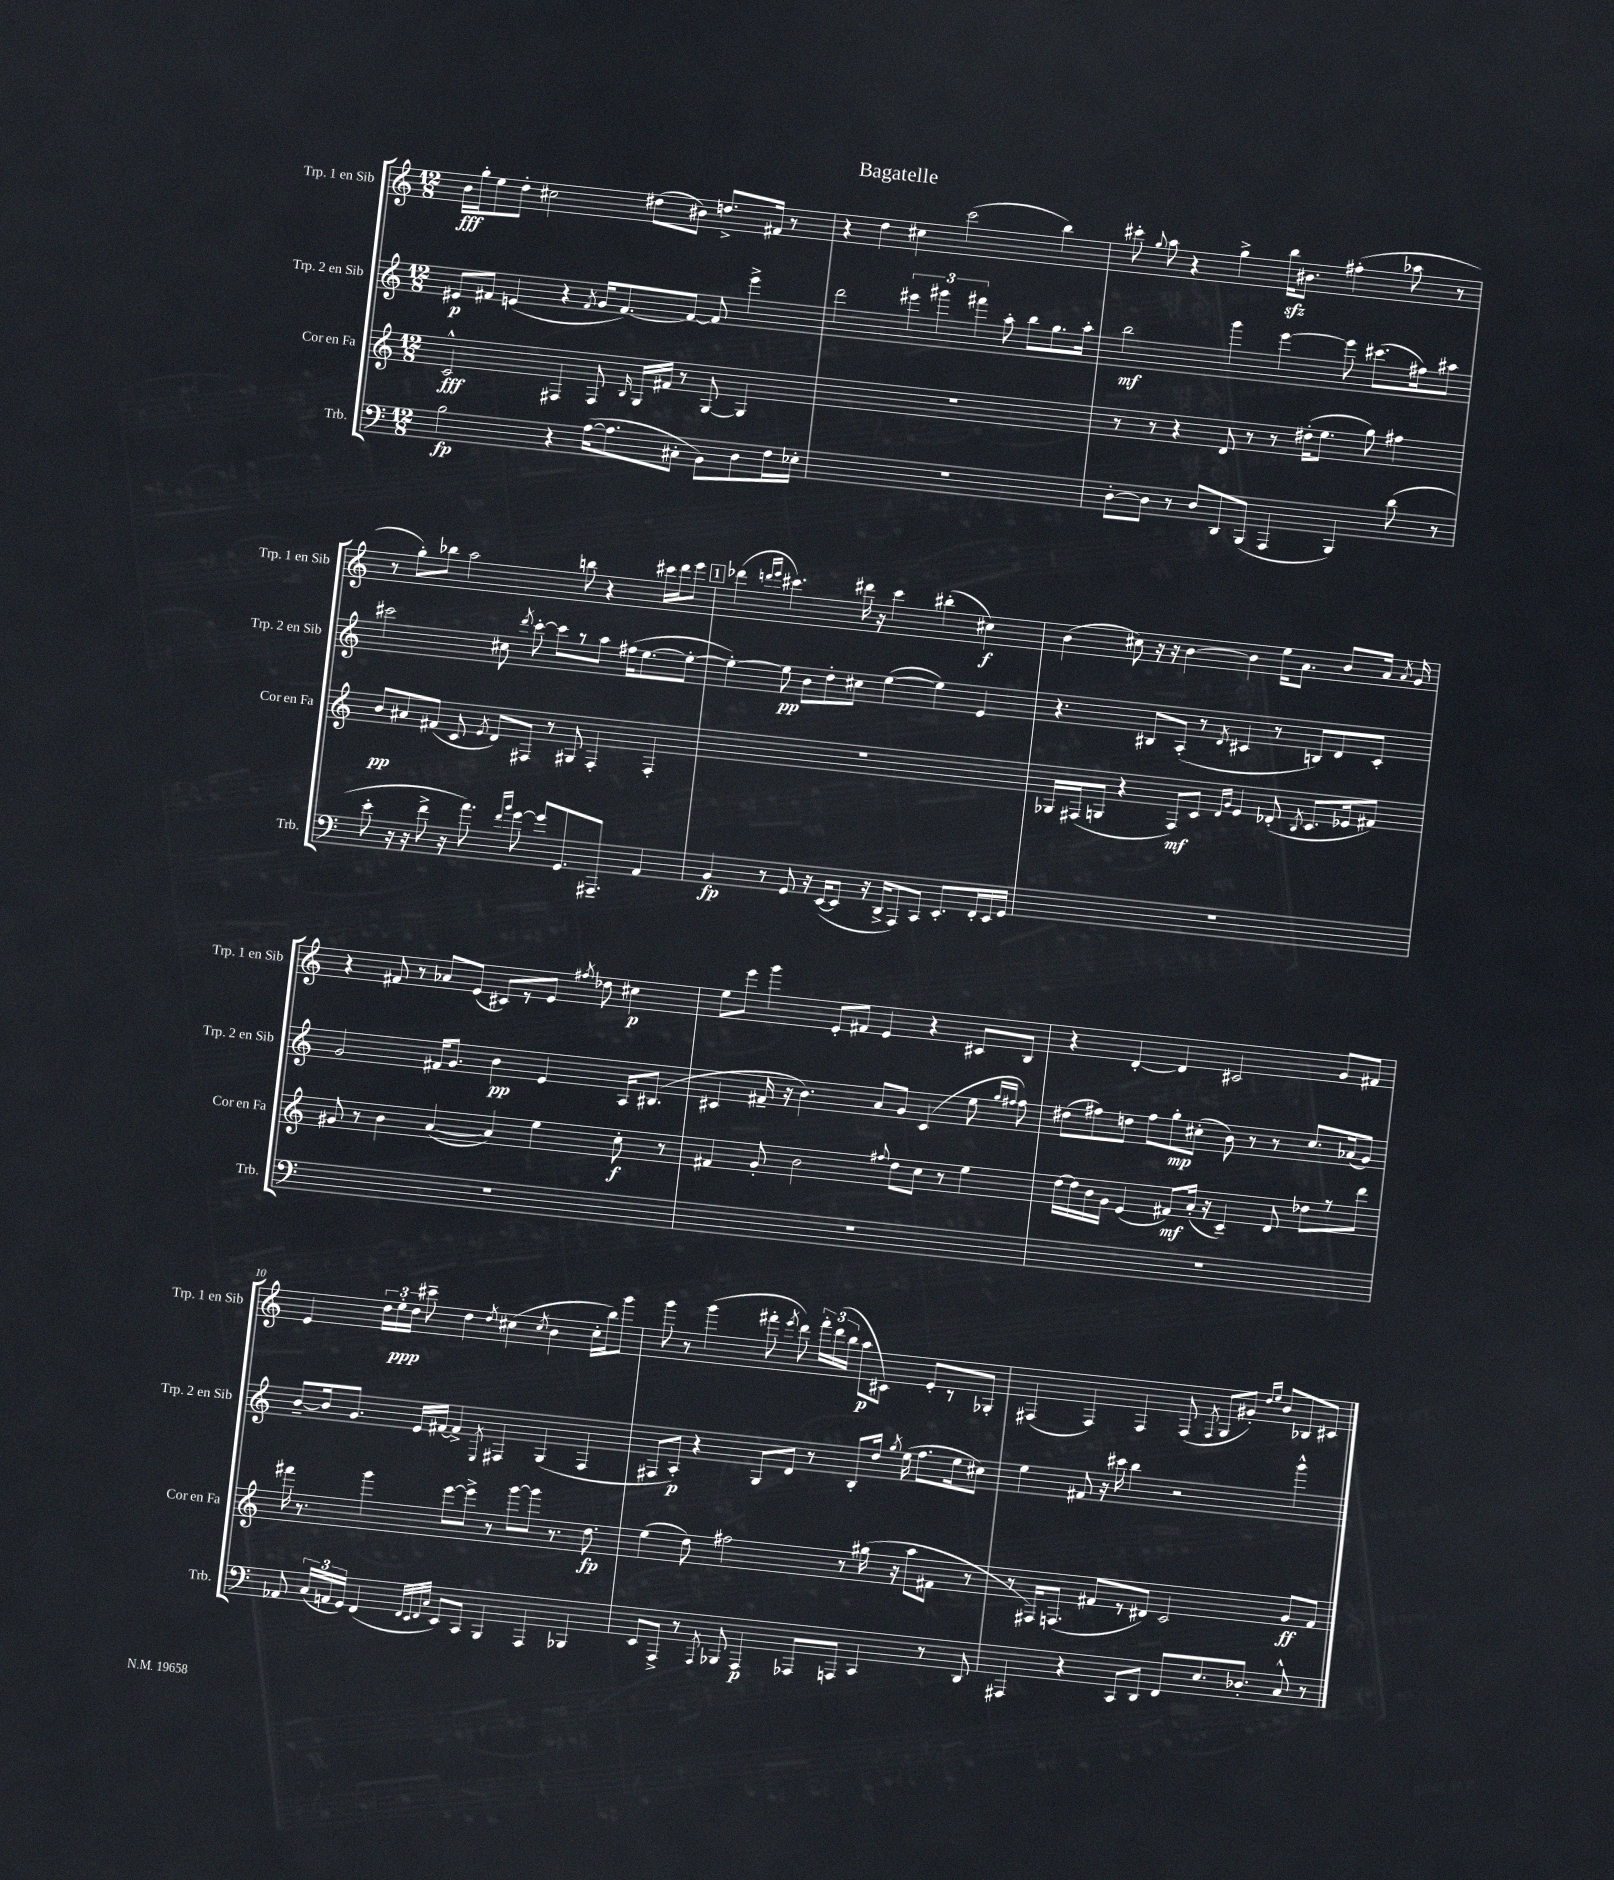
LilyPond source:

\header { title = "Bagatelle" }
<<
\new StaffGroup <<
\new Staff = "s0" \with { instrumentName = "Trp. 1 en Sib" shortInstrumentName = "Trp. 1 en Sib" } {
    \clef treble \key c \major \numericTimeSignature \time 12/8
    \autoBeamOff b'16[\fff g''16-. e''8 d''8]-. cis''2 dis''8[( bis'8]) d''8.[-> fis'16] r8 |
    r4 d''4 cis''4 c'''2( b''4) |
    cis'''8-. \appoggiatura { g''8 } a''8 r4 g''4-> b''16[\sfz bis'8.] fis''4-.( aes''8 r8 |
    r8 g''8[-.) bes''8] a''2 b''8 r4 cis'''16[ d'''16 e'''8] |
    \mark \markup { \box "1" } des'''4( \grace { d'''16[ e'''16] } cis'''4.) dis'''16 r16 cis'''4 bis''4-.( cis''4\f) |
    b'4( cis''8) r16 r16 b'4~ b'4 e''16[ a'8.] b'8[ a'16] \acciaccatura { a'8 } g'16 |
    r4 fis'8 r8 aes'8[ e'8]( cis'8[) r8 e'8] \acciaccatura { fis''8 } des''8 cis''4\p |
    e''8[ e'''8] g'''4 e'8[-. fis'8] e'4 r4 cis'8[ b8] |
    r4 d'4~-. d'4 cis'2 g'8[ fis'8] |
    e'4 \tuplet 3/2 { d''16[ e''16-.\ppp d''16] } cis'''8-- d''4 \acciaccatura { d''8 } cis''4( \acciaccatura { cis''8 } b'4 cis''16[-. b''16) g'''8] |
    g'''8 r8 g'''4( fis'''8-. \acciaccatura { e'''8 } d'''8) \tuplet 3/2 { fis'''16[-. d'''16( b''16] } a''8[\p cis'8]) e'8[-. r8 ges8]-. |
    fis4( fis4) fis4 fis8( \acciaccatura { fis8 } g8[ gis'8]-.) \grace { d''16[ e''16] } b'8[ bes8 cis'8] \bar "|." |
}
\new Staff = "s1" \with { instrumentName = "Trp. 2 en Sib" shortInstrumentName = "Trp. 2 en Sib" } {
    \clef treble \key c \major \numericTimeSignature \time 12/8
    \autoBeamOff eis'8[\p fis'8] e'4( r4 \acciaccatura { fis'8 } g'16[ fis'8.~) fis'8]~ fis'8 e'''4-> |
    d'''2 \tuplet 3/2 { eis'''4 gis'''4 fis'''4 } a''8-. b''8[ g''8. a''16]-. |
    b''2\mf g'''4 e'''4~ e'''8 cis'''8.[( fis''16) ais''8] |
    cis'''2 cis''8 \acciaccatura { d'''8 } cis'''8~-. cis'''8[ r8 a''8] fis''16[( e''8.~ e''8]~-. |
    \mark \markup { \box "1" } e''4~-.) e''8\pp b'8[ d''8-. cis''8] e''4~( e''4) e'4 |
    r4. bis8[ a8]-.( r8 \acciaccatura { d'8 } cis'4 r8 b8[) d'8 cis'8]-. |
    g'2 fis'16[ g'8.] b'4\pp e'4 a16[ bis8.]( |
    cis'4 fis'16-- r16 b'4.) a'8[ g'8] cis'4( e''8 \grace { g''16[ fis''16] } fis''8) |
    dis''8[( fis''8) d''8] fis''8[ g''8-.\mp cis''8]-.( b'8) r8 r8 cis''8.[ aes'16( g'8]) |
    b'8[~-- b'16 g'8.] e'16[ fis'16]~ fis'4-> \acciaccatura { e8 } fis4 g4( fis4 |
    fis8[ a8]-.\p) r4 g8[ d'8] r8 b8[-. d''16] \acciaccatura { g''8 } e''16( f''8.[ e''16 cis''8]) |
    e''4 fis'8 r16 cis'''16 b''4 r2 g'''4-^ \bar "|." |
}
\new Staff = "s2" \with { instrumentName = "Cor en Fa" shortInstrumentName = "Cor en Fa" } {
    \clef treble \key c \major \numericTimeSignature \time 12/8
    \autoBeamOff c'2-^\fff fis4 fis8 \grace { b16 } g16[ fis'16] r8 g8~ g4 |
    R1. |
    r8 r8 r4 d'8 r8 r8 dis''16[-.( e''8.] g''8) fis''4 |
    b'8[\pp ais'8 fis'8]( c'8 \acciaccatura { e'8 } d'8[) fis8] r8 gis8 fis4-. fis4-. |
    \mark \markup { \box "1" } R1. |
    ges16[ fis16( g8] r4 fis8[\mf) c'8] \grace { d'16[ g'16] } e'4 des'8-.( \acciaccatura { b8 } c'8.[ ees'16 fis'8]) |
    gis'8 r8 b'4 a'4~( a'4) e''4 c''8-.\f r8 |
    fis'4 g'8-. b'2 \appoggiatura { fis''8 } d''8[ c''8] r8 e''4 |
    d''16[~ d''16 b'16 g'16] e'4( fis'8[\mf) a'16]-.( r16 c'4--) d'8 des''8[ r8 d'''8] |
    fis'''16 r8. g'''4 e'''8[~ e'''8]-> r8 g'''8[~ g'''8] r8. d''8.\fp |
    e''4( d''8) fis''2 r8 gis''16( r16 a''8[ fis'8] r8 |
    r8 fis16[) f8.]( fis'8[ r8 dis'8]) c'2 g'8[\ff fis'8] \bar "|." |
}
\new Staff = "s3" \with { instrumentName = "Trb." shortInstrumentName = "Trb." } {
    \clef bass \key c \major \numericTimeSignature \time 12/8
    \autoBeamOff b2\fp r4 a16[~( a8. cis8]-. b,8[) d8 f16 ees16]-. |
    R1. |
    d8[~-. d8] r8 d8[ d,8 b,,8]( a,,4 b,,4) d'8( r8 |
    e'8-. r16 r16 f'8-> r16 a'8.) \grace { f'16[ b'16] } g'8~ g'8[ g,8. ais,,8.]-- a,4 |
    \mark \markup { \box "1" } b,4\fp r8 g,8 r16 e,16[~( e,8] r16 d,16[-> a,,8) c,8] e,8.[-. f,16-. e,16 g,16] |
    R1. |
    R1. |
    R1. |
    R1. |
    aes,8 \tuplet 3/2 { c16[( a,16 g,16]) } f,4( \grace { f,32[ e,32 f,32 c32] } e,8[) c,8] b,,4 a,,4 bes,,4 |
    e,8[ a,,8]-> r8 \acciaccatura { a,,8 } bes,,8 a,,4\p aes,,8[ a,,8] c,4 r8 d,8 |
    ais,,4 r4 c,8[ d,8] f,8[ e8. des8.]-. c8-^ r8 \bar "|." |
}
>>
>>
\layout { \context { \Score \override BarNumber.break-visibility = ##(#f #t #t) barNumberVisibility = #(every-nth-bar-number-visible 5) } }
